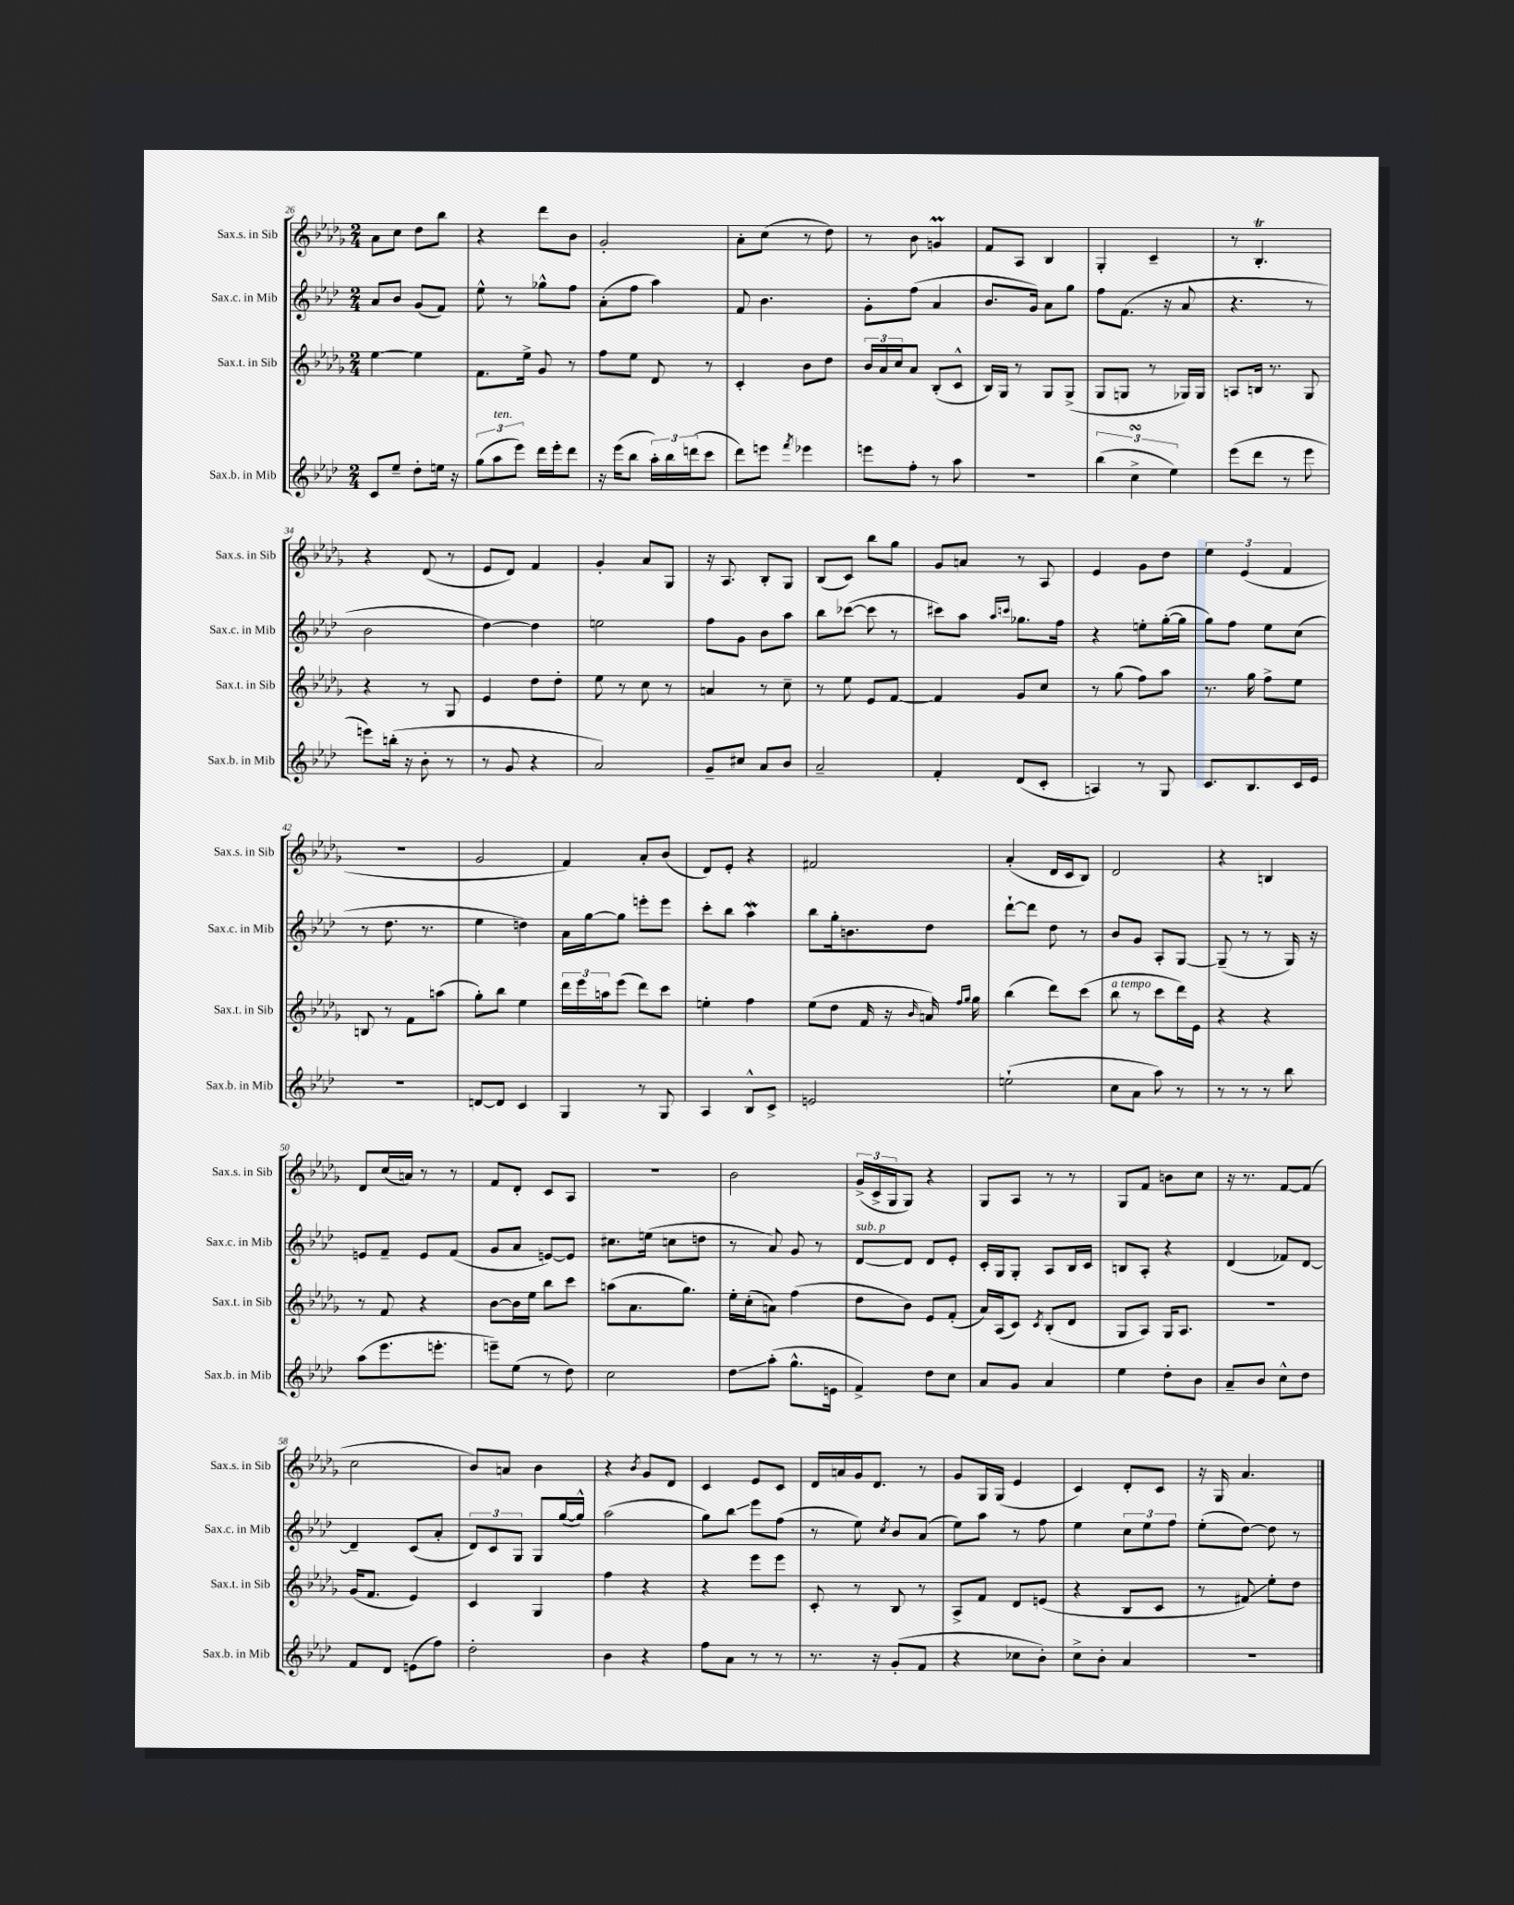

**kern	**kern	**kern	**kern
*staff4	*staff3	*staff2	*staff1
*clefG2	*clefG2	*clefG2	*clefG2
*k[b-e-a-d-]	*k[b-e-a-d-g-]	*k[b-e-a-d-]	*k[b-e-a-d-g-]
*M2/4	*M2/4	*M2/4	*M2/4
8c	[4ee-	8a-	8a-
8ee-~	.	8b-	8cc
8dd-'	4ee-]	(8g	8dd-
16ee	.	8f)	8bb-
16r	.	.	.
=	=	=	=
(12gg	8.f	8ee-^^	4r
12aa-	.	.	.
.	.	8r	.
12eee-)	.	.	.
.	16ee-^	.	.
16ddd-	8g-	8gg-^^	8ddd-
16eee-'	.	.	.
8ddd-	8r	8ff	8b-
=	=	=	=
16r	8ff	(8a-'	2g-'
(16eee-	.	.	.
8bb-	8ee-	8ff	.
24aa-')	8d-	4aa-)	.
24bb-	.	.	.
(24ddd	.	.	.
8ccc	8r	.	.
=	=	=	=
8ddd-)	4c'	8f	8a-'
8eee	.	4.b-	(8cc
8qfff	.	.	.
4eee-	8b-	.	8r
.	8dd-	.	8dd-)
=	=	=	=
8eee	24b-	8g'	8r
.	24a-	.	.
.	24cc	.	.
8ff'	8a-	(8ff	8b-
8r	(8B-'	4a-	4g
8aa-	8c^^	.	.
=	=	=	=
2r	16B-)	8.b-	8f
.	16G-	.	.
.	8r	.	8A-
.	.	16g)	.
.	8G-	8a-	4B-
.	(8G-^	8gg	.
=	=	=	=
(6bb-	8G-	8ff	4G-'
.	8G	(8.f	.
6cc^	.	.	.
.	8r	.	4c~
.	.	16r	.
6ee-)	.	.	.
.	16G-)	8a-	.
.	16G-	.	.
=	=	=	=
(8eee-	8A	4.r	8r
8ddd-	16B	.	4.B-'
.	8.r	.	.
8r	.	.	.
8eee-	8G-	8r	.
=	=	=	=
8eee)	4r	2b-	4r
(16bb'	.	.	.
16r	.	.	.
8b-'	8r	.	(8d-
8r	8G-	.	8r
=	=	=	=
8r	4e-	[4dd-)	8e-
8g	.	.	8d-)
4r	8dd-	4dd-]	4f
.	8dd-'	.	.
=	=	=	=
2a-)	8ee-	2ee	4g-'
.	8r	.	.
.	8cc	.	8a-
.	8r	.	8G-
=	=	=	=
8g~	4a	8ff	16r
.	.	.	8.A-
8cc#	.	8g	.
8a-	8r	8b-	8B-'
8b-	8cc~	8aa-	8G-
=	=	=	=
2a-~	8r	8bb-	(8B-
.	8ee-	([8ccc-	8c)
.	8e-	8ccc-]	8bb-
.	[8f	8r	8gg-
=	=	=	=
4f'	4f]	8ccc#)	8g-
.	.	8aa-	8a
.	.	16qqaa-	.
.	.	16qqccc	.
(8d-	8g-	8.gg-	8r
8c'	8cc	.	8A-
.	.	16ff	.
=	=	=	=
4A)	8r	4r	4e-
.	(8gg-	.	.
8r	8ff)	8ee'	8g-
8G	8aa-	([16gg'	8dd-
.	.	16gg]	.
=	=	=	=
8.c	8.r	8gg)	6ee-
.	.	8ff	.
.	.	.	(6e-
8.B-	16gg-	.	.
.	8ff^	8ee-	.
.	.	.	6f
16c	8ee-	(8cc	.
16e-	.	.	.
=	=	=	=
2r	8B	8r	2r
.	8r	8.dd-	.
.	8f	.	.
.	.	8.r	.
.	(8aa	.	.
=	=	=	=
[8d	8gg-')	4ee-	2g-
8d]	8bb-	.	.
4c	4ee-	4dd)	.
=	=	=	=
4G	24ddd-	16a-	4f)
.	24eee-	.	.
.	.	[16gg	.
.	24aa	.	.
.	(8eee-	8gg]	.
8r	8ddd-)	8eee'	8a-'
8G	8ccc	8eee	(8b-
=	=	=	=
4A-	4ee'	8ccc'	8d-)
.	.	8bb-	8e-'
8B-^^	4ff	4aa-	4r
8c^	.	.	.
=	=	=	=
2e	(8ee-	8bb-	2f#
.	8dd-	16gg'	.
.	.	8.b	.
.	16f	.	.
.	16r	.	.
.	16qqb-	.	.
.	16a)	8dd-	.
.	16qqff	.	.
.	16qqgg-	.	.
.	16gg-	.	.
=	=	=	=
(2ee`	(4bb-	[8ddd-`	(4a-'
.	.	8ddd-]	.
.	8ddd-)	8dd-	16d-
.	.	.	16c
.	(8ccc	8r	8B-)
=	=	=	=
8cc	8bb-	8b-	2d-
8a-	8r	8g	.
8aa-)	8ccc	8A-'	.
8r	16ddd-)	[8G	.
.	16e-	.	.
=	=	=	=
8r	4r	(8G~]	4r
8r	.	8r	.
8r	4r	8r	4B
8bb-	.	16G)	.
.	.	16r	.
=	=	=	=
(8aa-	8r	8e	8d-
8.eee-	8f	8f~	(16cc
.	.	.	16a)
.	4r	8e	8r
8.eee'	.	.	.
.	.	(8f	8r
=	=	=	=
8eee~)	[8b-	8g	8f
(8ee-	16b-]	8a-	8d-'
.	16ee-	.	.
8r	8bb-	[8e)	8c
8dd-)	8ccc	8e]	8A-
=	=	=	=
2cc	(8aa	8.cc#	2r
.	8.a-	.	.
.	.	(16ee	.
.	.	8cc	.
.	8.gg-)	.	.
.	.	8dd	.
=	=	=	=
8dd-	16ee-'	8r	2b-
.	(16cc'	.	.
(8aa-'	8a)	8a-)	.
8.gg^^	(4ff	8g	.
.	.	8r	.
16e	.	.	.
=	=	=	=
4f^)	8dd-	[8d-	(24g-^
.	.	.	24c^
.	.	.	24G-
.	8b-)	8d-]	8G-)
8dd-	8e-	8d-	4r
8cc	(8f'	8e-'	.
=	=	=	=
8a-	16a-)	16c'	8G-
.	(16A-	16G	.
8g	8c)	8G'	8A-
.	8qc	.	.
4a-	(8B-'	8A-	8r
.	8d-	16B-	8r
.	.	16c	.
=	=	=	=
4ee-	8G-	8B	8G-
.	8A-)	8A-'	8f
8dd-'	16G-	4r	8b
.	8.A-	.	.
8b-	.	.	8cc
=	=	=	=
8a-~	2r	(4d-	16r
.	.	.	8.r
8b-	.	.	.
8cc^^	.	8f-)	[8f
8dd-	.	[8d-	(8f]
=	=	=	=
8f	(16g-	4d-~]	2cc
.	8.f	.	.
8d-	.	.	.
(8e	4e-)	(8c	.
8ff)	.	8a-'	.
=	=	=	=
2dd-'	4c	12d-)	8b-)
.	.	12c	.
.	.	.	8a
.	.	12G	.
.	4G-	8G	4b-
.	.	([16gg	.
.	.	16gg^^])	.
=	=	=	=
4b-	4ff	(2aa-	4r
.	.	.	8qb-
4r	4r	.	8g-
.	.	.	8d-
=	=	=	=
8ff	4r	8gg)	4c
8a-	.	8bb-	.
8r	8eee-	8eee-	8e-
8r	8eee-	(8ff	8c
=	=	=	=
8.r	8c'	8r	16d-
.	.	.	16a
.	8r	8ee-)	16g-
16r	.	.	8.d-
.	.	8qcc	.
(8g'	8B-	8b-	.
8f	8r	(8a-	8r
=	=	=	=
4r	8A-^	8ee-)	8g-
.	8f	8aa-	16G-
.	.	.	(16G-
8cc-	8d-	8r	4e-
8b-')	(8e	8ff	.
=	=	=	=
8cc^	4r	4ee-	4c)
8b-'	.	.	.
4a-	8B-	12cc	8d-'
.	.	12ee-	.
.	8c	.	8c
.	.	12ff	.
=	=	=	=
2r	8r	(8ee-'	16r
.	.	.	16G-
.	8f#)	[8dd-)	4.a-
.	8ee-'	8dd-]	.
.	8dd-	8r	.
==	==	==	==
*-	*-	*-	*-
